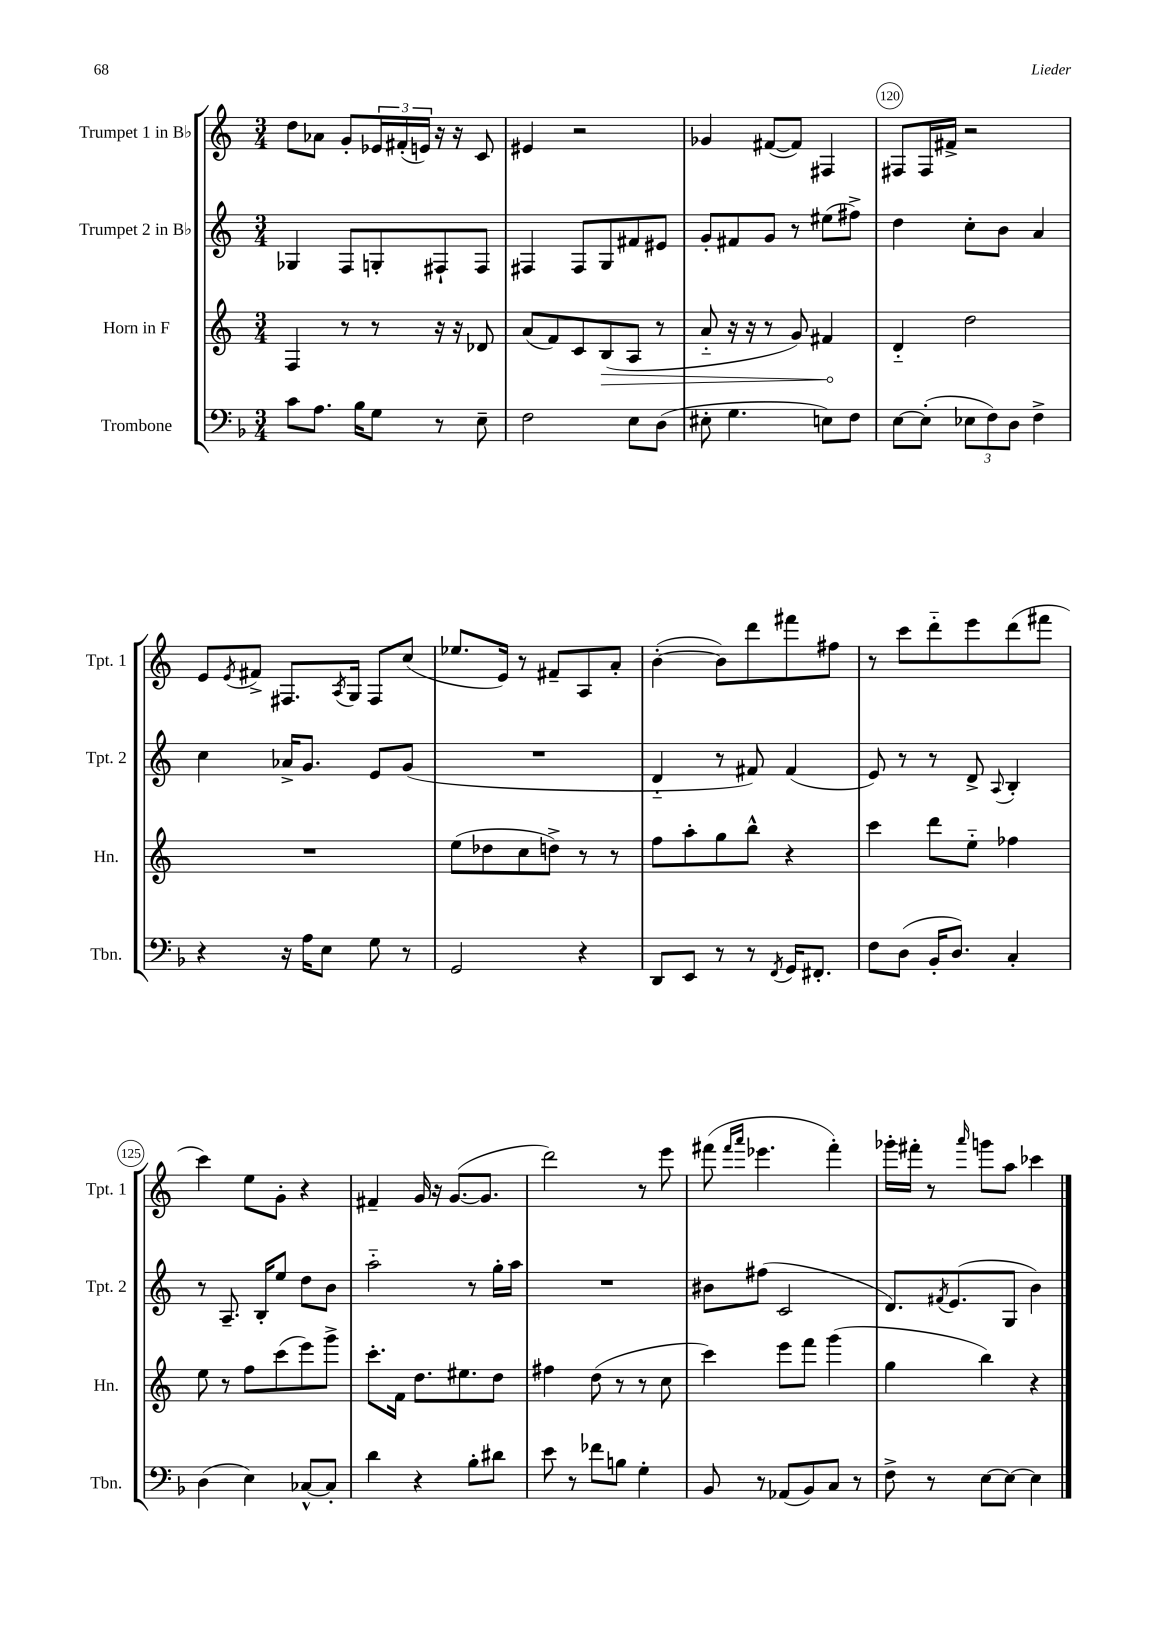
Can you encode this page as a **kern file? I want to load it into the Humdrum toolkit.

**kern	**kern	**kern	**kern
*staff4	*staff3	*staff2	*staff1
*clefF4	*clefG2	*clefG2	*clefG2
*k[b-]	*k[]	*k[]	*k[]
*M3/4	*M3/4	*M3/4	*M3/4
8c	4F	4G-	8dd
8.A	.	.	8a-
.	8r	8F	8g'
16B-	.	.	.
8G	8r	8G'	24e-
.	.	.	(24f#'
.	.	.	24e)
8r	16r	8F#`	16r
.	16r	.	16r
8E~	8d-	8F#	8c
=	=	=	=
2F	(8a	4F#	4e#
.	8f)	.	.
.	8c	8F#	2r
.	(8B	8G	.
8E	8A	8f#	.
(8D	8r	8e#	.
=	=	=	=
8E#'	8a'~	8g'	4g-
4.G	16r	8f#	.
.	16r	.	.
.	8r	8g	([8f#
.	8g)	8r	8f#])
8E)	4f#	(8ee#	4F#
8F	.	8ff#^)	.
=	=	=	=
[8E	4d'~	4dd	8F#
(8E']	.	.	16F#
.	.	.	16f#^
12E-	2dd	8cc'	2r
12F)	.	.	.
.	.	8b	.
12D	.	.	.
4F^	.	4a	.
=	=	=	=
4r	2.r	4cc	8e
.	.	.	8qe
.	.	.	8f#^
16r	.	16a-^	8.F#
16A	.	8.g	.
8E	.	.	.
.	.	.	8qA
.	.	.	16G
8G	.	8e	8F#
8r	.	(8g	(8cc
=	=	=	=
2GG	(8ee	2.r	8.ee-
.	8dd-	.	.
.	.	.	16e)
.	8cc	.	8r
.	8dd^)	.	8f#~
4r	8r	.	8A
.	8r	.	8a'
=	=	=	=
8DD	8ff	4d'~	([4b'
8EE	8aa'	.	.
8r	8gg	8r	8b])
8r	8bb^^	8f#)	8ddd
8qFF	.	.	.
16GG	4r	(4f#	8fff#
8.FF#'	.	.	.
.	.	.	8ff#
=	=	=	=
8F	4ccc	8e)	8r
(8D	.	8r	8ccc
16BB-'	8ddd	8r	8ddd'~
8.D)	.	.	.
.	8ee'~	8d^	8eee
.	.	8qqA	.
4C'	4ff-	4B'	(8ddd
.	.	.	8fff#
=	=	=	=
(4D	8ee	8r	4ccc)
.	8r	8.A~	.
4E)	8ff	.	8ee
.	.	16B'	.
.	(8ccc	8ee	8g'
[8C-^^	8eee)	8dd	4r
8C-']	8ggg^	8b	.
=	=	=	=
4d	8.ccc'	2aa'~	4f#~
.	16f	.	.
4r	8.dd	.	16g
.	.	.	16r
.	.	.	([8.g
.	8.ee#	.	.
8B-'	.	8r	.
.	.	.	8.g]
8d#	8dd	16gg'	.
.	.	16aa	.
=	=	=	=
8e	4ff#	2.r	2ddd)
8r	.	.	.
8f-	(8dd	.	.
8B	8r	.	.
4G'	8r	.	8r
.	8cc	.	8eee
=	=	=	=
8BB-	4ccc)	8b#	(8fff#
.	.	.	16qqfff#
.	.	.	16qqaaa
8r	.	(8ff#	4.eee-
(8AA-	8eee	2c	.
8BB-)	8fff	.	.
8C	(4ggg	.	4fff#')
8r	.	.	.
=	=	=	=
8F^	4gg	8.d)	16ggg-'
.	.	.	16fff#'
8r	.	.	8r
.	.	8qf#	.
.	.	(8.e	.
.	.	.	16qqaaa
[8E	4bb)	.	8ggg
8E_	.	8G	8aa
4E]	4r	4b)	4ccc-
==	==	==	==
*-	*-	*-	*-
